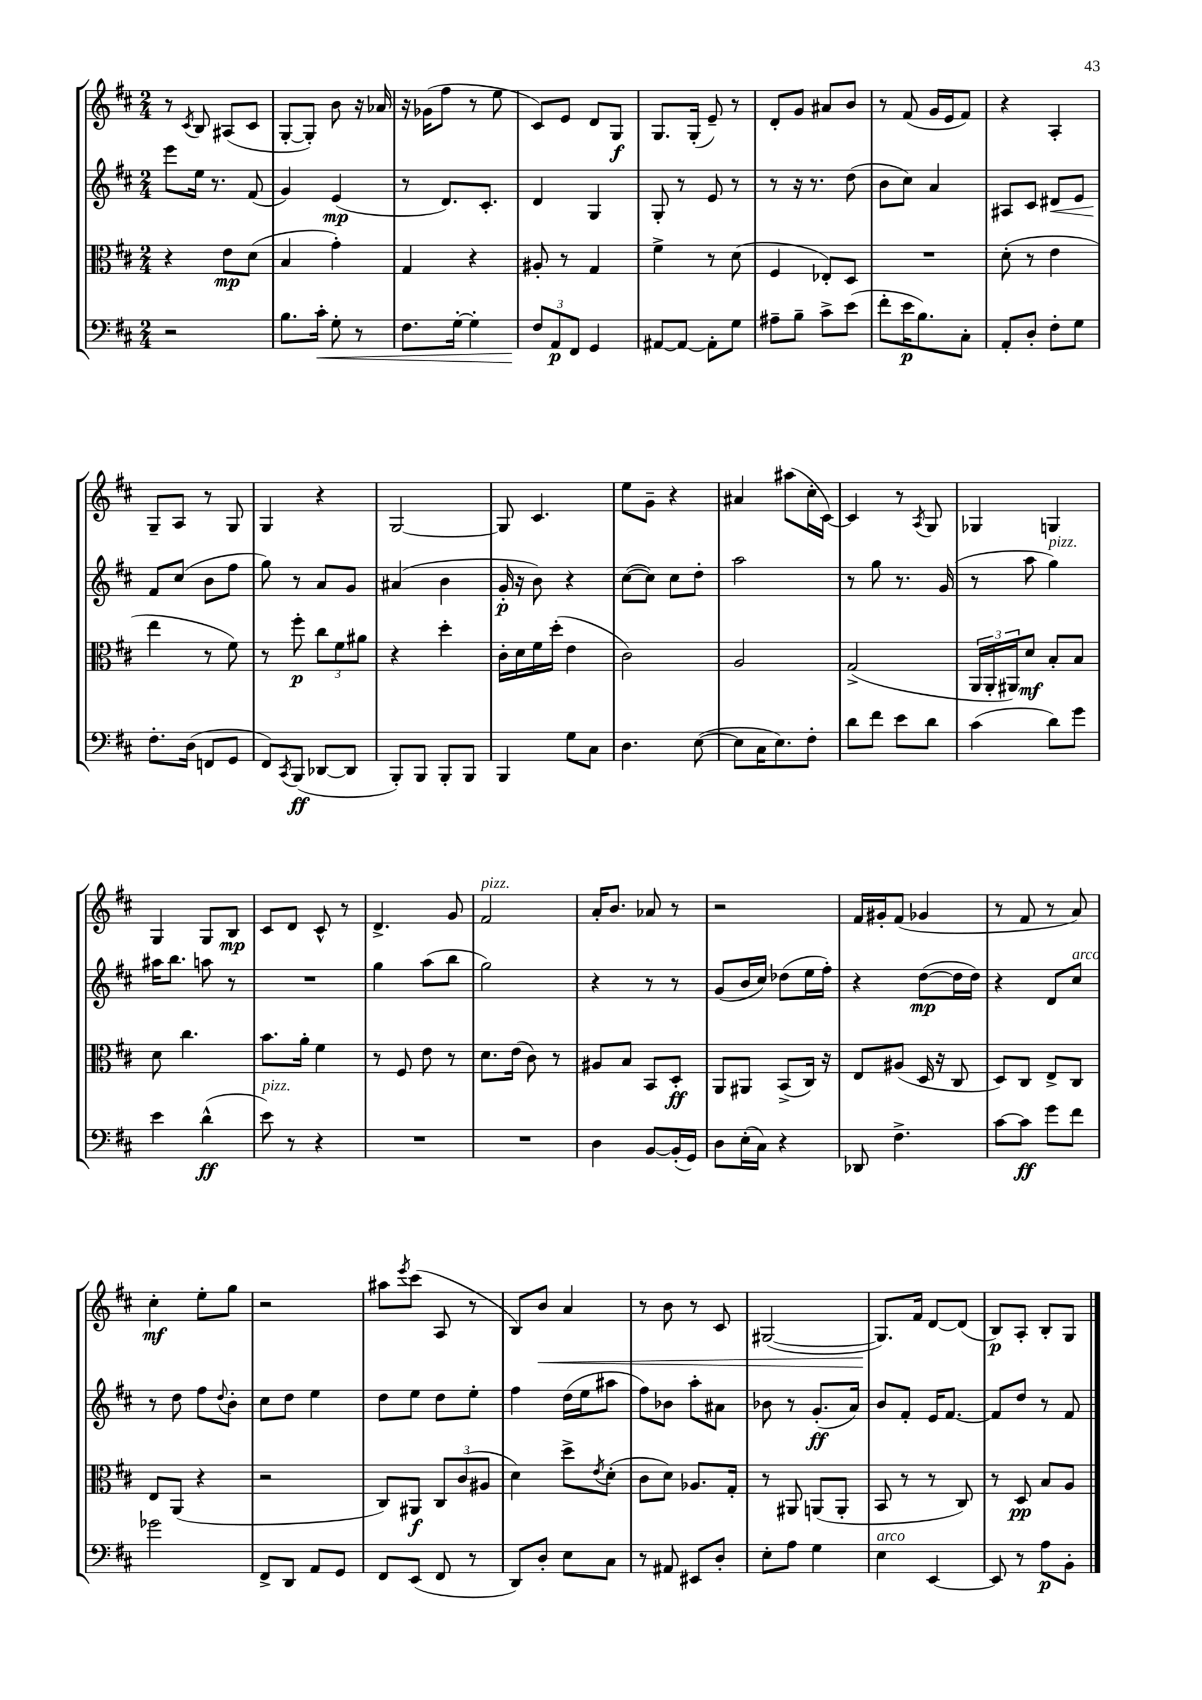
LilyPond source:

<<
\new StaffGroup <<
\new Staff = "s0" {
    \clef treble \key d \major \numericTimeSignature \time 2/4
    r8 \acciaccatura { cis'8 } b8 ais8( cis'8 |
    g8~-. g8-.) b'8 r16 aes'16 |
    r16 ges'16( fis''8 r8 e''8 |
    cis'8) e'8 d'8 g8\f |
    g8. g16-.( e'8--) r8 |
    d'8-. g'8 ais'8 b'8 |
    r8 fis'8( g'16 e'16 fis'8) |
    r4 a4-. |
    g8-- a8 r8 g8 |
    g4 r4 |
    g2~ |
    g8 cis'4. |
    e''8 g'8-- r4 |
    ais'4 ais''8( cis''16-. cis'16~) |
    cis'4 r8 \acciaccatura { a8 } g8 |
    ges4 g4 |
    g4 g8 b8\mp |
    cis'8 d'8 cis'8-^ r8 |
    d'4.-> g'8 |
    fis'2^\markup { \italic "pizz." } |
    a'16-. b'8. aes'8 r8 |
    r2 |
    fis'16 gis'16-. fis'8( ges'4 |
    r8 fis'8 r8 a'8) |
    cis''4-.\mf e''8-. g''8 |
    r2 |
    ais''8 \acciaccatura { e'''8 } cis'''8( a8 r8 |
    b8) b'8\< a'4 |
    r8 b'8 r8 cis'8 |
    gis2~( |
    gis8.\!) fis'16 d'8~ d'8( |
    b8\p) a8-. b8-. g8 \bar "|." |
}
\new Staff = "s1" {
    \clef treble \key d \major \numericTimeSignature \time 2/4
    e'''8 e''16 r8. fis'8( |
    g'4) e'4\mp( |
    r8 d'8.) cis'8.-. |
    d'4 g4 |
    g8-. r8 e'8 r8 |
    r8 r16 r8. d''8( |
    b'8 cis''8) a'4 |
    ais8 cis'8 dis'8\< e'8 |
    fis'8\! cis''8( b'8 fis''8 |
    g''8) r8 a'8 g'8 |
    ais'4( b'4 |
    g'16-.\p r16 b'8) r4 |
    cis''8~( cis''8) cis''8 d''8-. |
    a''2 |
    r8 g''8 r8. g'16( |
    r8 a''8 g''4^\markup { \italic "pizz." }) |
    ais''16 b''8. a''8 r8 |
    R2 |
    g''4 a''8( b''8 |
    g''2) |
    r4 r8 r8 |
    g'8( b'16 cis''16) des''8( e''16 fis''16-.) |
    r4 d''8~\mp( d''16 d''16) |
    r4 d'8 cis''8^\markup { \italic "arco" } |
    r8 d''8 fis''8 \appoggiatura { d''8 } b'8-. |
    cis''8 d''8 e''4 |
    d''8 e''8 d''8 e''8-. |
    fis''4 d''16( e''16 ais''8 |
    fis''8) bes'8 a''8-. ais'8 |
    bes'8 r8 g'8.-.\ff( a'16) |
    b'8 fis'8-. e'16 fis'8.~ |
    fis'8 d''8 r8 fis'8 \bar "|." |
}
\new Staff = "s2" {
    \clef alto \key d \major \numericTimeSignature \time 2/4
    r4 e'8\mp d'8( |
    b4 g'4-.) |
    g4 r4 |
    ais8-. r8 g4 |
    fis'4-> r8 d'8( |
    fis4 ees8-.) d8 |
    R2 |
    d'8-.( r8 e'4 |
    e''4 r8 fis'8) |
    r8 fis''8-.\p \tuplet 3/2 { cis''8 fis'8 ais'8 } |
    r4 d''4-. |
    cis'16-. d'16 fis'16 d''16-.( e'4 |
    cis'2) |
    a2 |
    g2->( |
    \tuplet 3/2 { a,16 a,16-. ais,16) } d'8\mf b8-. b8 |
    d'8 cis''4. |
    b'8. a'16-. fis'4 |
    r8 fis8 e'8 r8 |
    d'8. e'16( cis'8) r8 |
    ais8 b8 b,8 d8-.\ff |
    a,8 ais,8 b,8->( cis16) r16 |
    e8 ais8( d16 r16 cis8 |
    d8) cis8 e8-> cis8 |
    e8 a,8( r4 |
    r2 |
    cis8) ais,8\f \tuplet 3/2 { cis8 cis'8( ais8 } |
    d'4) d''8-> \acciaccatura { e'8 } d'8-.( |
    cis'8 d'8) aes8. g16-. |
    r8 ais,8 a,8( a,8-. |
    b,8 r8 r8 cis8) |
    r8 d8\pp b8 a8 \bar "|." |
}
\new Staff = "s3" {
    \clef bass \key d \major \numericTimeSignature \time 2/4
    r2 |
    b8. cis'16-.\< g8-. r8 |
    fis8. g16~-. g4-. |
    \tuplet 3/2 { fis8\! a,8\p fis,8 } g,4 |
    ais,8~ ais,8~ ais,8-. g8 |
    ais8-- b8-- cis'8-> e'8( |
    fis'8-. e'16\p b8.) cis8-. |
    a,8-. d8-. fis8-. g8 |
    fis8.-. d16( f,8 g,8 |
    fis,8) \acciaccatura { cis,8 } b,,8\ff( des,8~ des,8 |
    b,,8-.) b,,8 b,,8-. b,,8 |
    b,,4 g8 cis8 |
    d4. e8~( |
    e8 cis16 e8.) fis8-. |
    d'8 fis'8 e'8 d'8 |
    cis'4( d'8) g'8 |
    e'4 d'4-^\ff( |
    e'8^\markup { \italic "pizz." }) r8 r4 |
    R2 |
    R2 |
    d4 b,8~ b,16-.( g,16) |
    d8 e16-.( cis16) r4 |
    des,8 fis4.-> |
    cis'8~ cis'8\ff g'8 fis'8 |
    ges'2 |
    fis,8-> d,8 a,8 g,8 |
    fis,8 e,8( fis,8 r8 |
    d,8) d8-. e8 cis8 |
    r8 ais,8 eis,8 d8-. |
    e8-. a8 g4 |
    e4^\markup { \italic "arco" } e,4~ |
    e,8 r8 a8\p b,8-. \bar "|." |
}
>>
>>
\layout { \context { \Score \remove "Bar_number_engraver" } }
